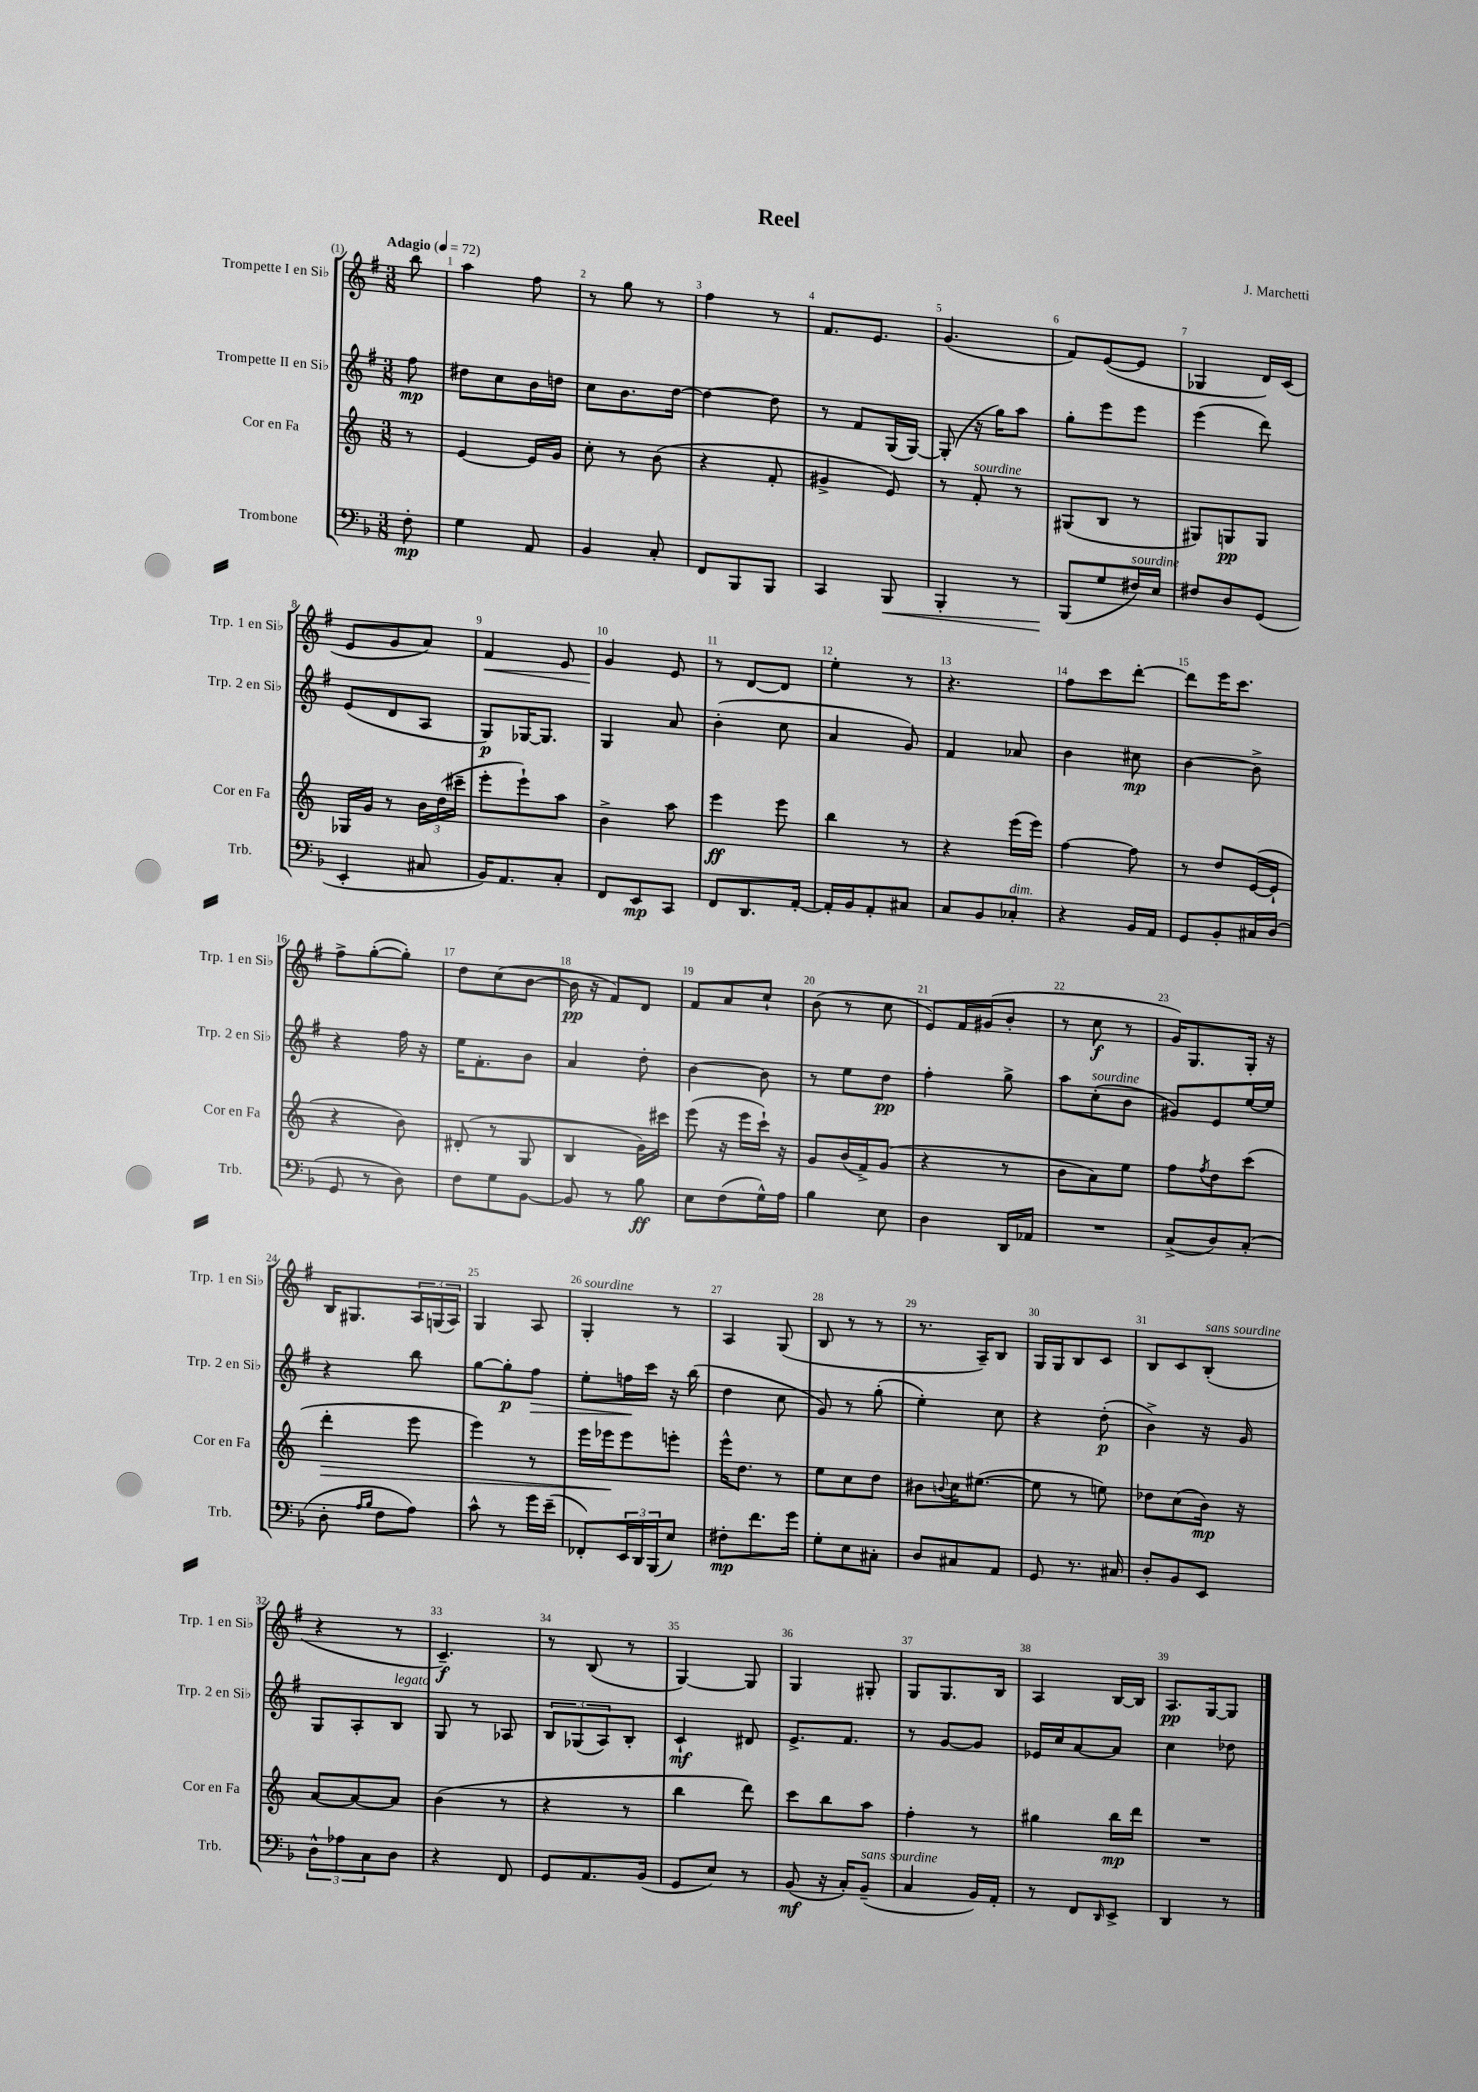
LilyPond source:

\header { title = "Reel" composer = "J. Marchetti" }
<<
\new StaffGroup <<
\new Staff = "s0" \with { instrumentName = "Trompette I en Sib" shortInstrumentName = "Trp. 1 en Sib" } {
    \clef treble \key g \major \numericTimeSignature \time 3/8 \partial 8 \tempo "Adagio" 4 = 72
    b''8 |
    a''4 fis''8 |
    r8 g''8 r8 |
    fis''4 r8 |
    fis'8. e'8. |
    g'4.( |
    fis'8) e'8~( e'8 |
    ges4 d'16) c'16( |
    e'8 g'8 a'8) |
    fis'4\< e'8 |
    g'4\! e'8 |
    r8 d'8~ d'8 |
    e''4-. r8 |
    r4. |
    fis''8 c'''8 d'''8~-. |
    d'''8 e'''16 c'''8. |
    fis''8-> g''8~-.( g''8-.) |
    d''8 c''8( b'8~ |
    b'16\pp r16 fis'8) d'8 |
    fis'8 a'8 c''8-! |
    b'8( r8 c''8 |
    e'8) fis'16 gis'16( b'8-. |
    r8 c''8\f r8 |
    g'16) g8. g16-. r16 |
    b16 gis8. \tuplet 3/2 { a16 g16( a16) } |
    g4 a8 |
    g4-.^\markup { \italic "sourdine" } r8 |
    a4 g8( |
    b8 r8 r8 |
    r8. a16--) b8 |
    g16 g16 b8 c'8 |
    b8 c'8 b8-.^\markup { \italic "sans sourdine" }( |
    r4 r8 |
    c'4.--\f) |
    r8 b8( r8 |
    g4~) g8 |
    g4 gis8-. |
    g8 g8. b16 |
    a4 b16~ b16 |
    a8.\pp g16~ g8 \bar "|." |
}
\new Staff = "s1" \with { instrumentName = "Trompette II en Sib" shortInstrumentName = "Trp. 2 en Sib" } {
    \clef treble \key g \major \numericTimeSignature \time 3/8 \partial 8
    fis''8\mp |
    dis''8 c''8 b'16 d''16 |
    c''8 b'8. d''16~ |
    d''4~ d''8 |
    r8 fis'8 g16( g16~) |
    g8-.( r16 g''16) a''8 |
    g''8-. e'''8 e'''8 |
    e'''4( d'''8) |
    e'8( d'8 a8 |
    g8\p) ges16~ ges8. |
    g4 a'8 |
    b'4-.( c''8 |
    a'4 g'8) |
    fis'4 aes'8 |
    b'4 cis''8\mp |
    b'4~ b'8-> |
    r4 fis''16 r16 |
    e''16 fis'8.-. b'8 |
    a'4 d''8-. |
    b'4~ b'8 |
    r8 e''8 d''8\pp |
    fis''4-. g''8-> |
    a''8 c''8-.^\markup { \italic "sourdine" }( b'8 |
    gis'8) e'8 e''16~ e''16 |
    r4 b''8 |
    g''8~ g''8-.\p fis''8\> |
    e''8-. f''16\! c'''16 r16 b''16( |
    d''4 c''8 |
    g'8) r8 g''8-.( |
    e''4-.) c''8 |
    r4 d''8-.\p( |
    b'4->) r16 g'16 |
    g8 a8-. b8^\markup { \italic "legato" } |
    g8 r8 aes8 |
    \tuplet 3/2 { b8 ges8( a8) } b8-. |
    c'4-!\mf dis'8 |
    e'8.-> fis'8. |
    r8 g'8~ g'8 |
    ees'16 c''16 a'8~ a'8 |
    c''4 des''8 \bar "|." |
}
\new Staff = "s2" \with { instrumentName = "Cor en Fa" shortInstrumentName = "Cor en Fa" } {
    \clef treble \key c \major \numericTimeSignature \time 3/8 \partial 8
    r8 |
    e'4~ e'16 g'16 |
    c''8-. r8 b'8( |
    r4 f'8-. |
    gis'4-> e'8) |
    r8 f'8-.^\markup { \italic "sourdine" } r8 |
    gis8( b8 r8 |
    gis8) g8\pp g8 |
    ges16 g'16 r8 \tuplet 3/2 { b'16 d''16( cis'''16-- } |
    e'''8-. e'''8-!) a''8 |
    b'4-> a''8 |
    e'''4\ff e'''8 |
    b''4 r8 |
    r4 e'''16( e'''16) |
    f''4~ f''8 |
    r8 d''8 e'16~( e'16-! |
    r4 b'8) |
    dis'8-.( r8 g8 |
    b4 g'16) cis'''16 |
    e'''8( r16 e'''16 c'''16-!) r16 |
    g'8 b'16( f'16->) g'8( |
    r4 r8 |
    b'8 a'8) e''8 |
    f''8 \acciaccatura { f''8 } d''8 c'''8( |
    d'''4-.\> e'''8 |
    e'''4) r8 |
    e'''16 ees'''16\! ees'''8 e'''8-. |
    e'''16-^ d''8. r8 |
    e''8 c''8 d''8 |
    bis'8 \appoggiatura { b'8 } c''16 eis''8.~( |
    eis''8 r8 e''8) |
    des''8 c''8( b'16\mp) r16 |
    a'8~ a'8~ a'8 |
    b'4( r8 |
    r4 r8 |
    b''4 d'''8) |
    c'''8 b''8 a''8 |
    f''4-. r8 |
    gis''4 b''16\mp d'''16 |
    R4. \bar "|." |
}
\new Staff = "s3" \with { instrumentName = "Trombone" shortInstrumentName = "Trb." } {
    \clef bass \key f \major \numericTimeSignature \time 3/8 \partial 8
    f8-.\mp |
    g4 a,8 |
    bes,4 c8-. |
    f,8 bes,,8 bes,,8 |
    c,4 bes,,8\< |
    bes,,4-. r8 |
    bes,,8\!( g8 fis16^\markup { \italic "sourdine" }) e16 |
    fis8 d8 g,8( |
    e,4-. cis8 |
    bes,16) a,8. c8-. |
    f,8 e,8\mp c,8 |
    f,8 d,8. a,16~-. |
    a,16-. bes,16 a,8-. cis8 |
    c8 bes,8 ces8-.^\markup { \italic "dim." } |
    r4 bes,16 a,16 |
    g,8 bes,8-. cis16 d16( |
    g,8 r8 d8) |
    f8 g8 bes,8~ |
    bes,8 r8 bes8\ff |
    e8 f8( g16-^) a16 |
    bes4 e8 |
    d4 d,16 aes,16 |
    R4. |
    c8->( d8) c8-.( |
    d8-. \grace { a16 bes16 } f8 a8) |
    c'8-^ r8 g'16 e'16--( |
    fes,8-.) \tuplet 3/2 { e,16 d,16 bes,,16( } e8) |
    fis8-.\mp f'8. g'16 |
    g8-. e8 cis8-. |
    d8 cis8 a,8 |
    g,8 r8. cis16 |
    d8-. bes,8 e,8 |
    \tuplet 3/2 { d8-^ aes8 c8 } d8 |
    r4 f,8 |
    g,8 a,8. bes,16( |
    g,8 e8) r8 |
    bes,8\mf( r16 c16-.) bes,8--^\markup { \italic "sans sourdine" }( |
    c4 bes,16) a,16-. |
    r8 f,8 \grace { d,16 } e,8-> |
    d,4 r8 \bar "|." |
}
>>
>>
\layout { \context { \Score \override BarNumber.break-visibility = ##(#f #t #t) barNumberVisibility = #all-bar-numbers-visible } }
